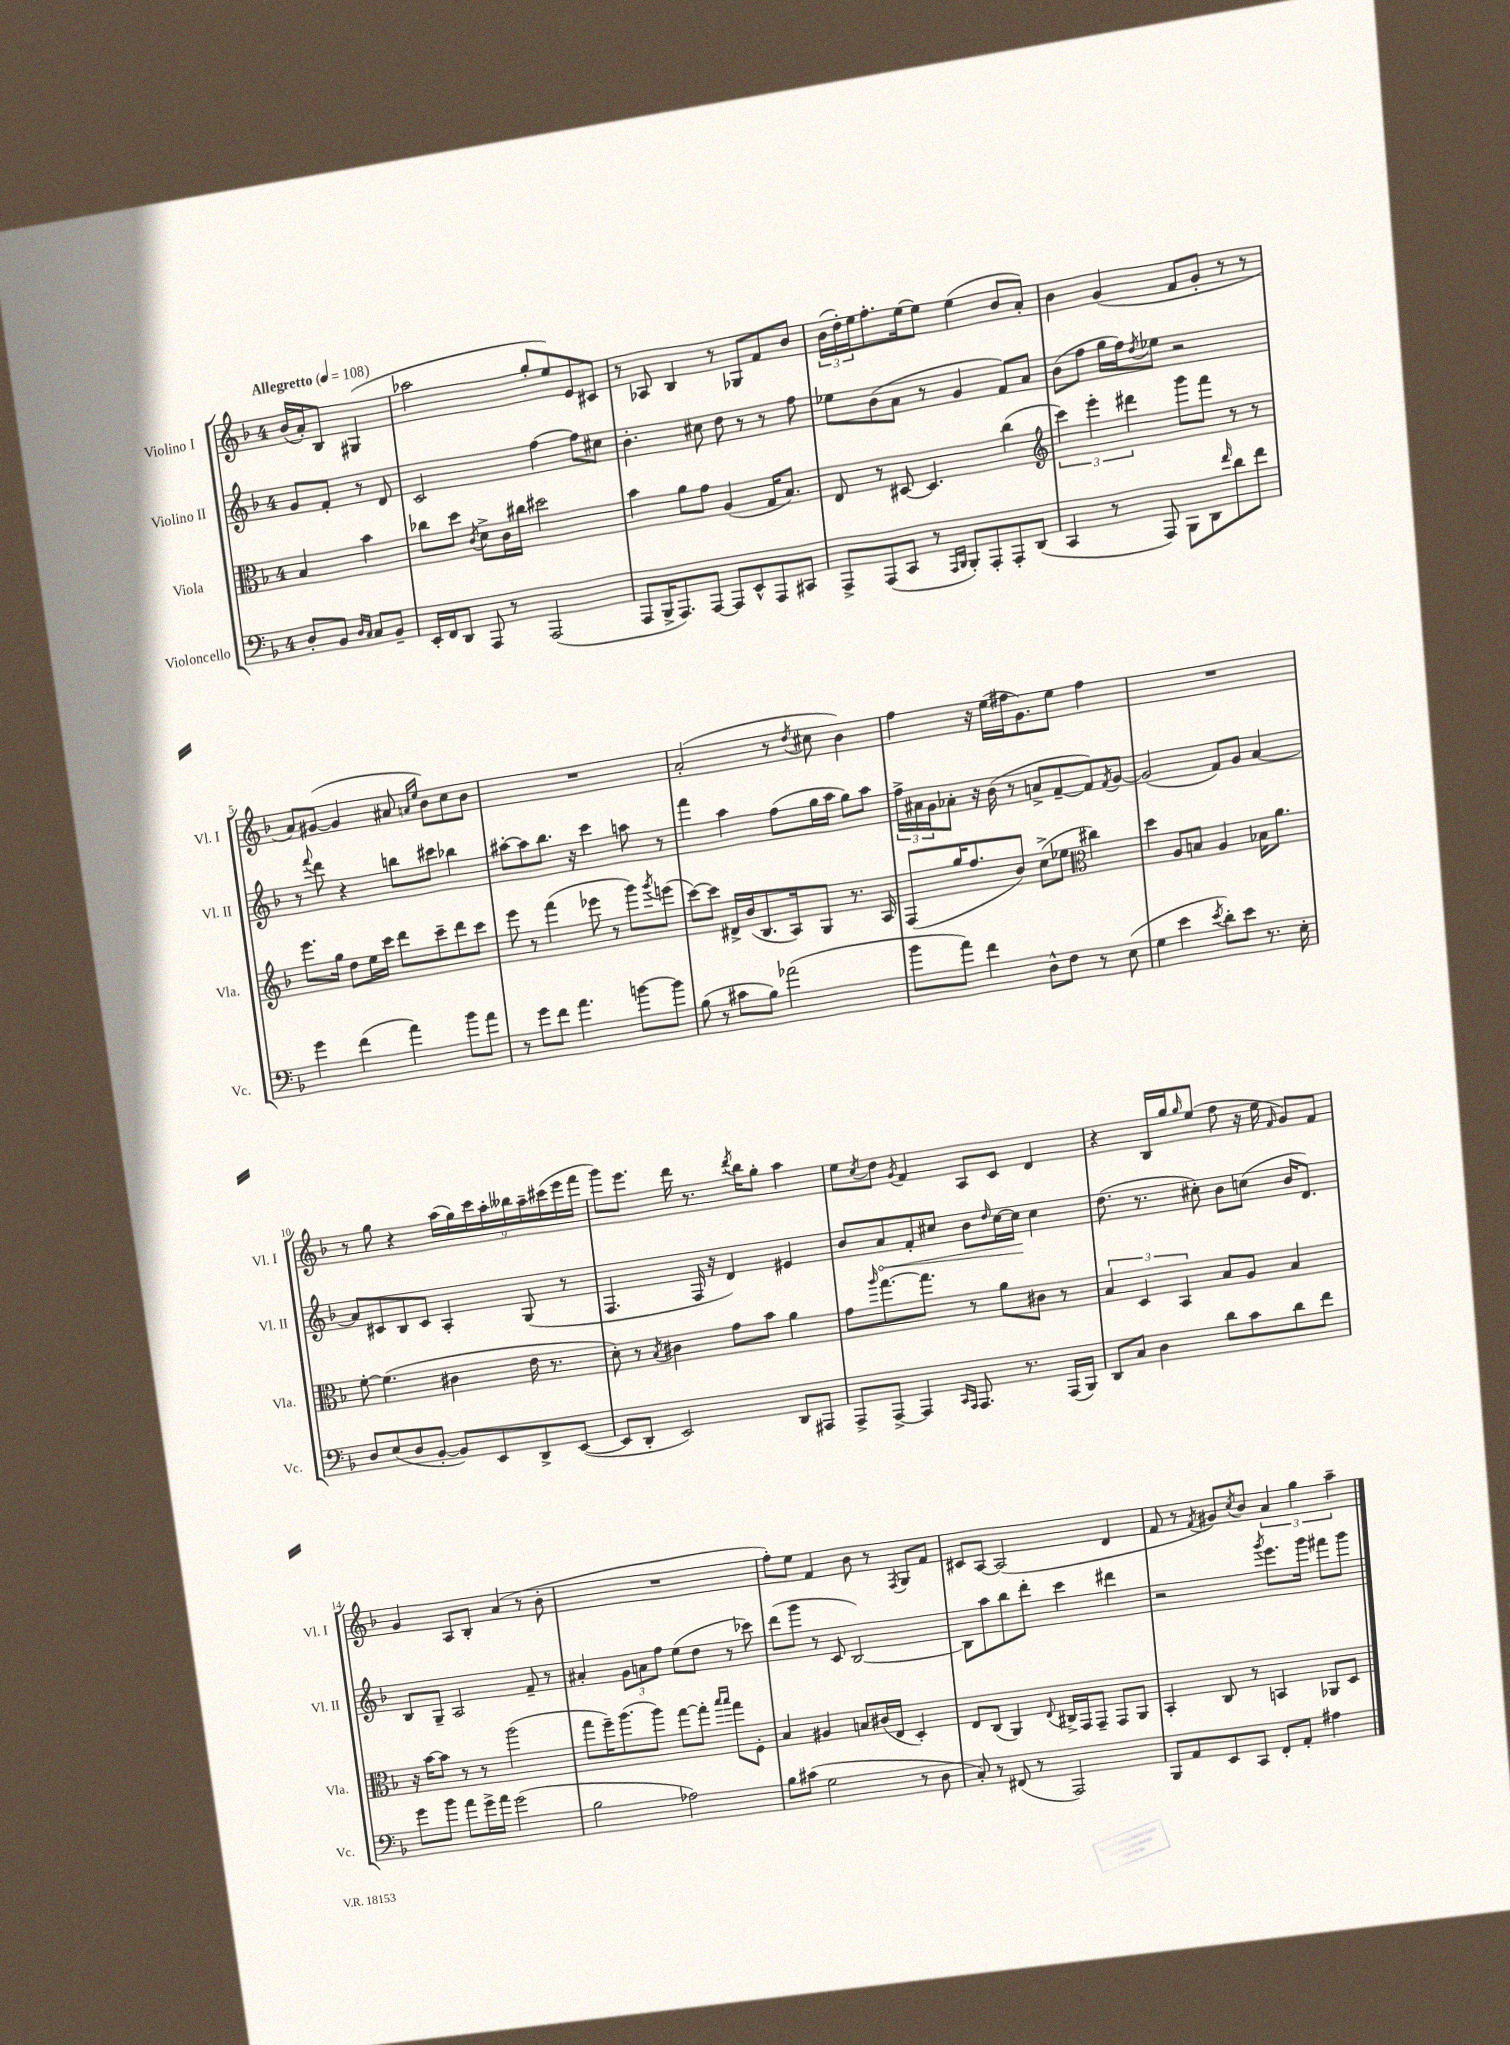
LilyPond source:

<<
\new StaffGroup <<
\new Staff = "s0" \with { instrumentName = "Violino I" shortInstrumentName = "Vl. I" } {
    \clef treble \key f \major \once \override Staff.TimeSignature.style = #'single-digit \time 4/4 \partial 2 \tempo "Allegretto" 4 = 108
    bes'16( a'16-.) bes8 gis4( |
    aes''2 g''8-. e''8) e'8 cis'8 |
    r8 aes8 bes4 r8 ges8 f'8 bes'8 |
    \tuplet 3/2 { bes'16( d''16-.) e''16 } f''8.-. e''16~ e''8 e''4( bes'8 a'8-.) |
    bes'4 g'4( f'8 g'8-. r8 r8 |
    a'8) gis'8~( gis'4 ais'8 \grace { a'16 e''16 } bes'8) c''8 bes'8 |
    R1 |
    a'2-.( r8 \acciaccatura { d''8 } cis''8 bes'4) |
    f''4 r16 e''16( fis''16 g'8.) e''8 fis''4 |
    R1 |
    r8 g''8 r4 \tuplet 9/8 { a''16( g''16) c'''16 a''16-. beses''16 a''16-- cis'''16( e'''16 f'''16 } |
    g'''8) e'''8. d'''16 r8. \acciaccatura { d'''8 } bes''16 g''8-. a''4 |
    e''8 \acciaccatura { c''8 } d''8 \acciaccatura { g'8 } f'4 a8 c'8 d'4 |
    r4 bes16 g''16 \grace { g''16 } e''8( f''8 r16 e''16 \grace { f'16 } g'8) f'8 |
    g'4 a8 bes8-. a'4( r8 bes'8-. |
    R1 |
    f''8-.) e''8 f'4 bes'8 r8 \acciaccatura { f8 } g8 f'8 |
    cis'8 a8~ a2( d'4 |
    f'8 r8 \acciaccatura { f'8 } gis'8) \acciaccatura { c''8 } bes'8 \tuplet 3/2 { a'4 g''4 a''4-- } \bar "|." |
}
\new Staff = "s1" \with { instrumentName = "Violino II" shortInstrumentName = "Vl. II" } {
    \clef treble \key f \major \once \override Staff.TimeSignature.style = #'single-digit \time 4/4 \partial 2
    g'8 f'8-. r8 d'8 |
    c'2 f''4~ f''8 cis''8 |
    bes'4.-. cis''8 d''8 r8 r8 f''8 |
    ees''8 bes'8( a'8 r8 g'4 f'8) a'8 |
    bes'8( f''8 g''16 f''16) \acciaccatura { d''8 } ees''8 r2 |
    r8 \appoggiatura { f'''8 } d'''8 r4 b''8 cis'''8 bes''4 |
    ais''8~-. ais''8 bes''8. r16 c'''4 a''8 r8 |
    f'''4 a''4 f''8( g''16 a''16 g''8) a''8 |
    \tuplet 3/2 { f''16-> ais'16 g'16 } aes'8-. r16 bes'16( r8 a'8-> f'8~-- f'8) \acciaccatura { f'8 } g'8~ |
    g'2( f'8) g'8 a'4~ |
    a'8 cis'8 bes8 cis'8 a4-. g8( r8 |
    f4. f16 r16 d'4) eis'4 |
    bes'8 \once \override Hairpin.circled-tip = ##t a'8\< f'8-. cis''8 bes'8 \grace { d''16 } cis''16~ cis''16\! cis''4 |
    d''8.( r8. cis''8-.) bes'8 c''8( bes'16 d'8.) |
    bes8 g8-- a2 f'8-- r8 |
    ais'4-. \tuplet 3/2 { g'8 a'8 f''8 } e''8( d''8 r8 ces'''8) |
    d'''8( g'''8 r8 c'8 bes2~) |
    bes8 a''8 bes''8 d'''8-. c'''4 dis'''4 |
    r2 \acciaccatura { g'''8 } e'''8. g'''16 fis'''8 g'''8 \bar "|." |
}
\new Staff = "s2" \with { instrumentName = "Viola" shortInstrumentName = "Vla." } {
    \clef alto \key f \major \once \override Staff.TimeSignature.style = #'single-digit \time 4/4 \partial 2
    bes4 bes'4 |
    ces''8 d''8 \acciaccatura { c'8 } d'8-> c'16 cis''16 dis''2 |
    bes'4 a'8 g'8 a4( g16 bes8.) |
    e8 r8 dis8~ dis4. c''4( |
    \clef treble \tuplet 3/2 { c'''4) e'''4-. dis'''4 } g'''8 f'''8 r8 r8 |
    e'''8. g''16 d''8 e''16 c'''16 d'''8 c'''8-- d'''8 c'''8 |
    e'''8 r8 f'''4( ees'''8 r8 g'''8) \acciaccatura { g'''8 } e'''8( |
    c'''8~) c'''8 dis'16-> bes'16( bes8. a16) g8 r8. a16 |
    f8( g''16 f''8. bes'8) c''8->( ees''8 \clef alto cis''4) |
    d''4 a8 b8 a4 bes16 a'8. |
    f'8~-. f'4.( cis'4 e'16 r8. |
    d'8-.) r8 \acciaccatura { bes8 } cis'4 g'8 bes'8 a'4 |
    g'8 \grace { a''16 } g''8.~ g''8. r8 a'8 cis'8 r8 |
    \tuplet 3/2 { bes4 d4 bes,4 } bes8 a8 bes4 |
    r16 bes'16~ bes'8 r8 r8 a''2( |
    g''8 f''16--) a''8.( a''8) g''8~ g''8-. \grace { bes''16 bes''16 } g''8 f8-. |
    bes4 ais4 b8 cis'16( e16 d4-.) |
    e8 c8( a,4) \appoggiatura { e8 } cis16-> g,16 g,8-- g,8 a,8 |
    bes,4-. c8 r8 b,4 aes,8 d8 \bar "|." |
}
\new Staff = "s3" \with { instrumentName = "Violoncello" shortInstrumentName = "Vc." } {
    \clef bass \key f \major \once \override Staff.TimeSignature.style = #'single-digit \time 4/4 \partial 2
    d8-. bes,8 \grace { d16 c16 } c8 bes,8-- |
    e,16-. f,16 d,8 a,,8 r8 a,,2( |
    a,,8 bes,,16-> a,,8.) a,,8~ a,,8 e,8-^ a,,8 cis,8 |
    a,,8-> a,,8( c,8 r8 \grace { a,,16 bes,,16 } bes,,8-.) a,,8-. a,,8-. d,8( |
    c,4 r8 a,,8) bes,,8 d,8 \grace { f'16 } d'8 f'8 |
    g'4 f'4( a'4) bes'8 a'8 |
    r8 g'8 f'8 a'4. b'8~ b'8 |
    bes8( r8 cis'8 bes8) aes'2( |
    bes'8 a'8) f'4 d8-^ f8 r8 e8( |
    g4 e'4 \acciaccatura { e'8 } d'8-.) e'8 r8. e16-. |
    d8 e8( d8 bes,8~-. bes,8) e,8 d,8-> e,8~( |
    e,8 d,8-. e,2) d,8 ais,,8 |
    a,,8-> a,,8~-> a,,4 \grace { c,16 a,,16 } a,,8. r8. a,,16( bes,,16) |
    d,8 c8 d4 d'8 c'8 d'8 f'8 |
    g'8 bes'8 a'8 g'16-> a'16 g'2( |
    bes2 aes2) |
    bes8 cis'8( g2 r8 d8 |
    c8-.) r8 fis,8( r8 a,,2) |
    bes,,8 a,8 e,8 c,8 f,8-. a,8-. ais4 \bar "|." |
}
>>
>>
